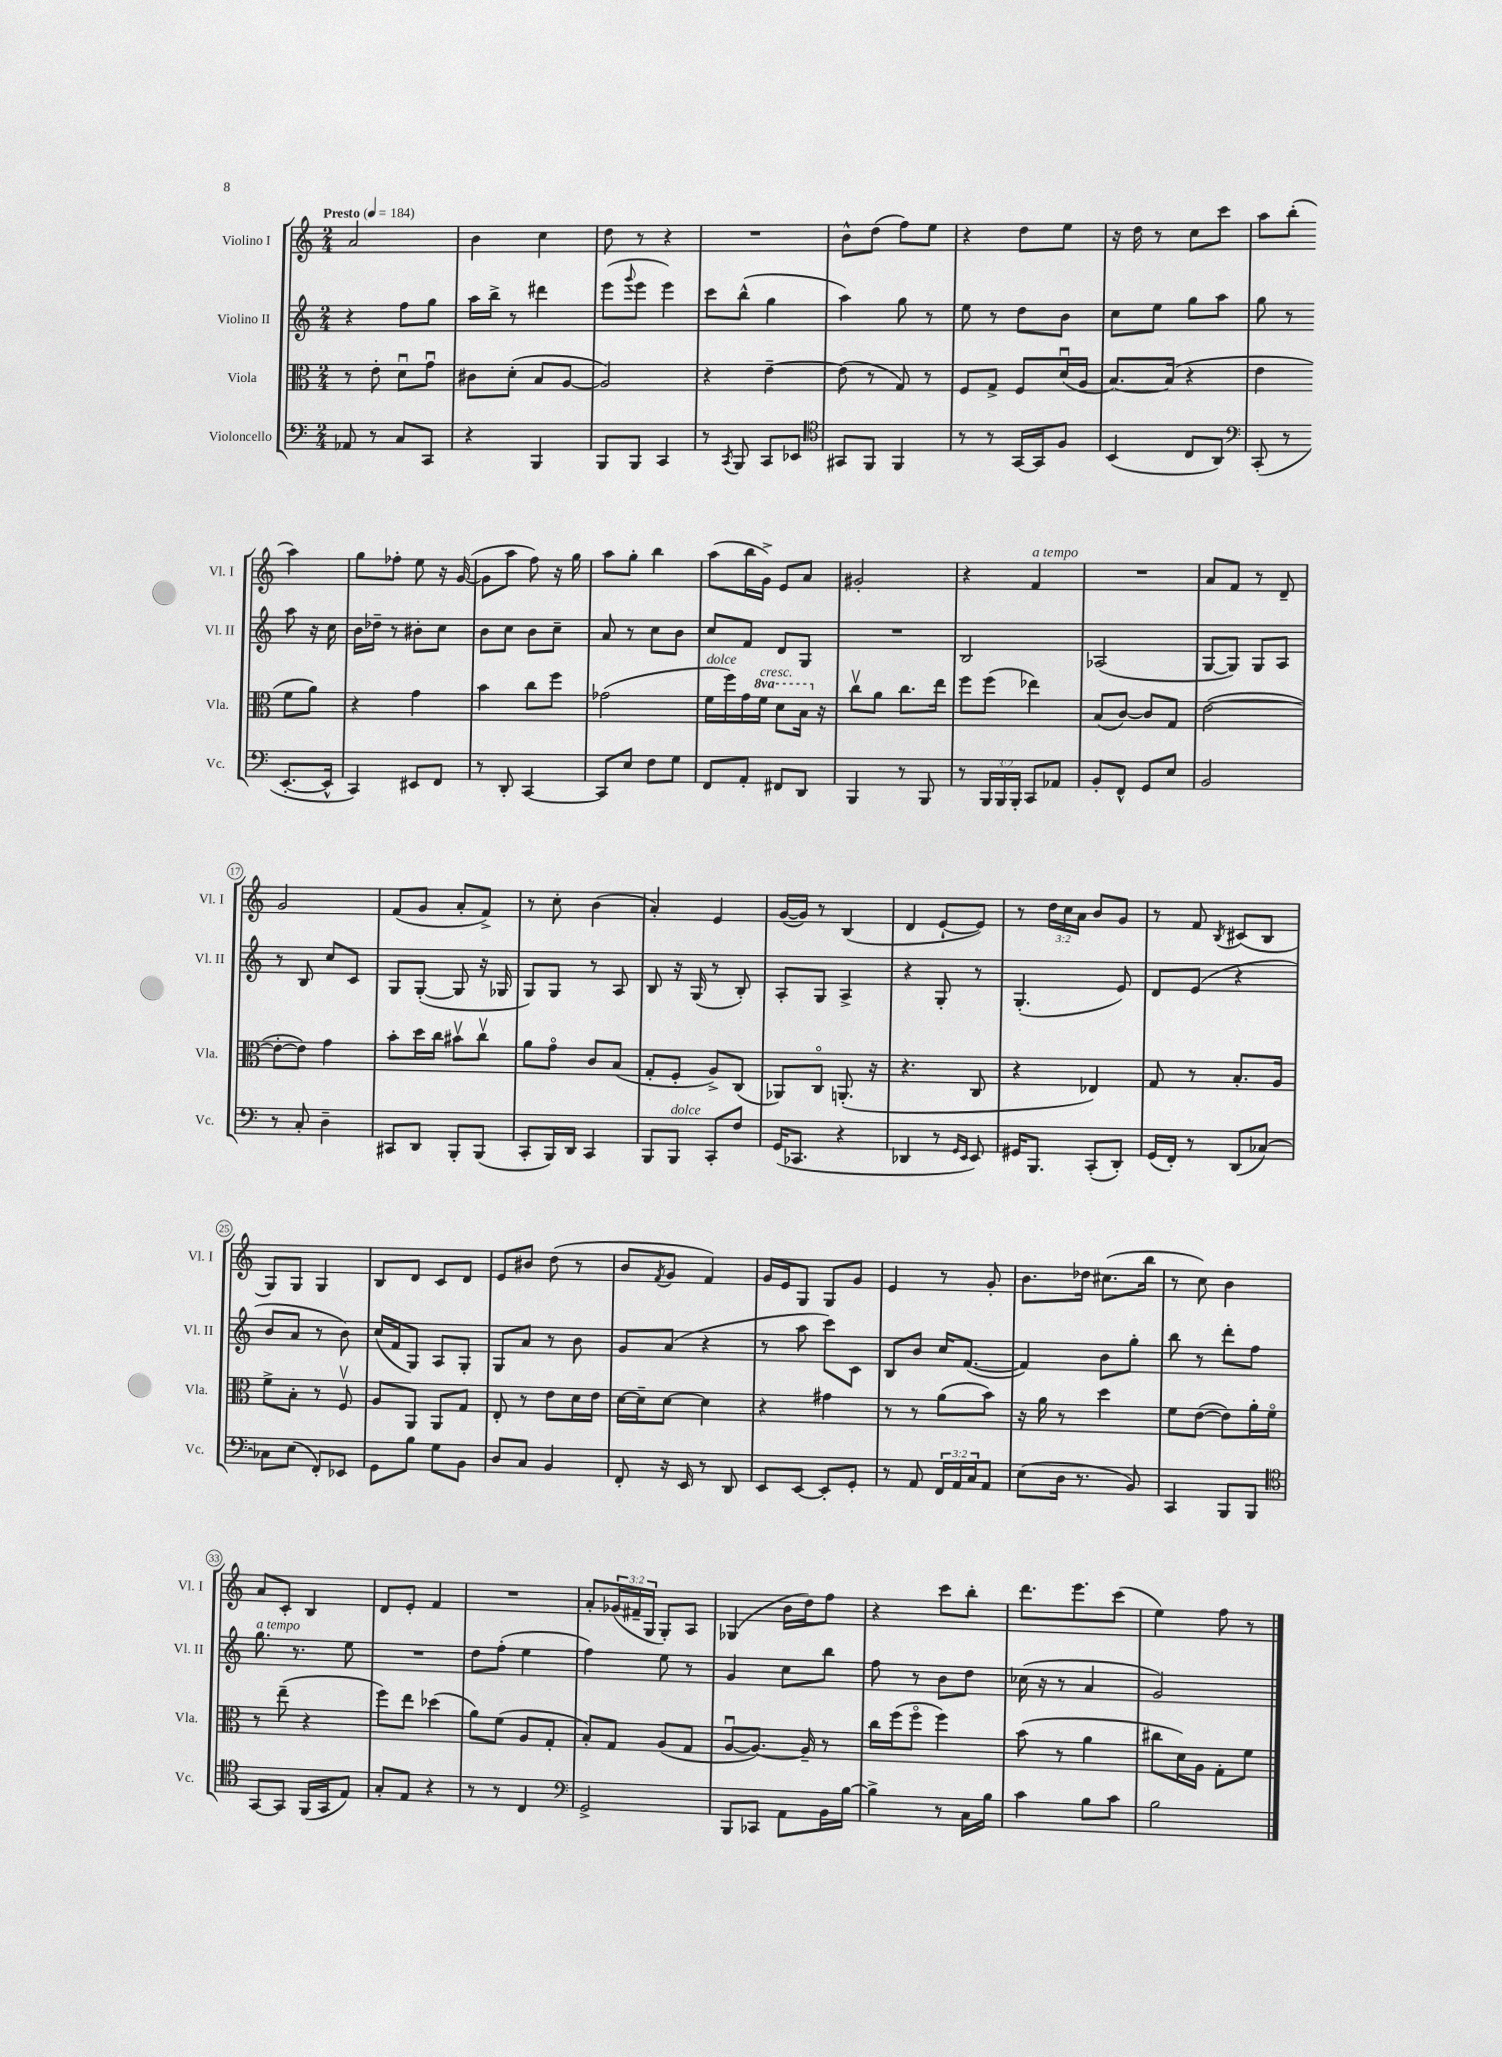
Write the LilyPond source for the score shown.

<<
\new StaffGroup <<
\new Staff = "s0" \with { instrumentName = "Violino I" shortInstrumentName = "Vl. I" } {
    \clef treble \key c \major \numericTimeSignature \time 2/4 \override Staff.TupletNumber.text = #tuplet-number::calc-fraction-text \tempo "Presto" 4 = 184
    a'2 |
    b'4 c''4 |
    d''8 r8 r4 |
    R2 |
    b'8-^ d''8( f''8) e''8 |
    r4 d''8 e''8 |
    r16 d''16 r8 c''8 c'''8 |
    a''8 b''8-.( a''4) |
    g''8 fes''8-. e''8 r16 g'16~( |
    g'8 a''8 f''8) r16 g''16 |
    a''8 g''8-. b''4 |
    a''8( b''16 g'16->) e'8 a'8 |
    gis'2-. |
    r4 f'4^\markup { \italic "a tempo" } |
    R2 |
    a'8 f'8 r8 d'8-- |
    g'2 |
    f'8( g'8 a'8-. f'8->) |
    r8 c''8-. b'4( |
    a'4-.) e'4 |
    g'16~( g'16) r8 b4( |
    d'4 e'8~-! e'8) |
    r8 \tuplet 3/2 { d''16 c''16 a'16 } b'8 g'8 |
    r8 f'8 \acciaccatura { b8 } cis'8( b8 |
    g8) g8 g4 |
    b8 d'8 c'8 d'8 |
    e'8 bis'8 d''8( r8 |
    b'8 \acciaccatura { f'8 } g'8 f'4) |
    g'16 e'16 g8 g8 g'8 |
    e'4 r8 g'8-. |
    b'8. des''16 cis''8.( b''16 |
    r8 c''8) b'4 |
    a'8 c'8-. b4 |
    d'8 e'8-. f'4 |
    R2 |
    a'8-. \tuplet 3/2 { ges'16( fis'16-- g16 } g8-.) a8 |
    ges4( b'16 d''16) f''8 |
    r4 c'''8 b''8-. |
    d'''8. e'''8. c'''8( |
    e''4) f''8 r8 \bar "|." |
}
\new Staff = "s1" \with { instrumentName = "Violino II" shortInstrumentName = "Vl. II" } {
    \clef treble \key c \major \numericTimeSignature \time 2/4
    r4 f''8 g''8 |
    a''16 b''16-> r8 dis'''4 |
    e'''8( \appoggiatura { g'''8 } e'''8 e'''4) |
    c'''8 b''8-^( g''4 |
    a''4) g''8 r8 |
    e''8 r8 d''8 b'8 |
    c''8 e''8 g''8 a''8 |
    g''8 r8 a''8 r16 c''16 |
    b'16 des''16-- r8 bis'8-. c''8 |
    b'8 c''8 b'8 c''8-- |
    a'8 r8 c''8 b'8 |
    c''8 f'8 d'8 g8 |
    R2 |
    b2 |
    aes2( |
    g8~ g8) g8 a8 |
    r8 b8 c''8 c'8 |
    g8 g8~-.( g8 r16 ges16 |
    g8) g8 r8 a8 |
    b8 r16 g16( r8 b8-.) |
    a8-. g8 a4-> |
    r4 g8-. r8 |
    g4.-.( e'8) |
    d'8 e'8( r4 |
    b'8 a'8 r8 b'8) |
    c''16( f'16 g8) a8 g8-. |
    g8 a'8 r8 b'8 |
    g'8 a'8( r4 |
    r8 a''8 c'''8) c'8 |
    b8 b'8 c''16 f'8.~( |
    f'4) b'8 g''8-. |
    b''8 r8 d'''8-. f''8 |
    g''8.^\markup { \italic "a tempo" } r8. e''8 |
    R2 |
    d''8 f''8-.( e''4 |
    f''4) e''8 r8 |
    g'4 c''8 b''8 |
    f''8 r8 b'8 d''8 |
    ces''16( r16 r8 a'4 |
    g'2) \bar "|." |
}
\new Staff = "s2" \with { instrumentName = "Viola" shortInstrumentName = "Vla." } {
    \clef alto \key c \major \numericTimeSignature \time 2/4 \set Staff.ottavationMarkups = #ottavation-simple-ordinals
    r8 e'8-. d'8\downbow g'8\downbow |
    cis'8 d'8-.( b8 a8~ |
    a2) |
    r4 e'4~-- |
    e'8( r8 g8) r8 |
    f8 g8-> f8 d'16\downbow( a16 |
    b8.~) b16( r4 |
    e'4 f'8 a'8) |
    r4 g'4 |
    b'4 c''8 f''8 |
    ges'2( |
    f'16^\markup { \italic "dolce" } f''16) g'16 \ottava #1 f''16^\markup { \italic "cresc." } d''8 b'16 \ottava #0 r16 |
    c''8\upbow a'8 c''8. e''16 |
    f''8 f''8( ees''4) |
    b8( c'8~) c'8 g8 |
    e'2~( |
    e'8~-. e'8) g'4 |
    b'8-. d''16 c''16 bis'8\upbow c''8\upbow |
    a'8 g'8\flageolet c'8 b8( |
    g8-. f8-. a8->) c8( |
    aes,8) c8\flageolet a,8.-.( r16 |
    r4. c8 |
    r4 ees4) |
    g8 r8 b8.-. a16 |
    f'8-> b8-. r8 f8\upbow |
    a8 a,8 a,8 g8 |
    e8-. r8 e'8 d'16 e'16 |
    d'16~ d'16-- d'8~ d'4 |
    r4 gis'4 |
    r8 r8 a'8( b'8) |
    r16 a'16 r8 d''4 |
    f'8 e'8~( e'8) a'16-. f'16\flageolet |
    r8 e''8--( r4 |
    f''8) e''8 des''4( |
    a'8) f'8( a8 g8-. |
    b8-.) g8 a8( g8 |
    a8~\downbow a8.~) a16-- r8 |
    c''16 f''16( f''8\flageolet f''4) |
    b'8( r8 a'4 |
    cis''8 d'16) a16 g8-. f'8 \bar "|." |
}
\new Staff = "s3" \with { instrumentName = "Violoncello" shortInstrumentName = "Vc." } {
    \clef bass \key c \major \numericTimeSignature \time 2/4 \override Staff.TupletNumber.text = #tuplet-number::calc-fraction-text
    aes,8 r8 c8 c,8 |
    r4 b,,4 |
    b,,8 b,,8 c,4 |
    r8 \acciaccatura { c,8 } b,,8 c,8 ees,8 |
    \clef tenor gis,8 f,8 f,4 |
    r8 r8 g,16~ g,16 f8 |
    b,4( c8 a,8) |
    \clef bass c,8-.( r8 e,8.~-. e,16-^ |
    c,4) eis,8 f,8 |
    r8 d,8-. c,4~ |
    c,8 e8 f8 g8 |
    f,8 a,8-. fis,8 d,8 |
    b,,4 r8 b,,8 |
    r8 \tuplet 3/2 { b,,16 b,,16 b,,16-. } c,8 aes,8 |
    b,8-. f,8-^ g,8 e8 |
    b,2 |
    r8 c8-. d4-- |
    cis,8 d,8 b,,8-. b,,8( |
    c,8-. b,,16) d,16 c,4 |
    b,,8 b,,8^\markup { \italic "dolce" } c,8-. f8 |
    g,16( ces,8. r4 |
    des,4 r8 \grace { g,16 e,16 } e,8) |
    gis,16 b,,8. c,8-.( d,8-.) |
    g,16( f,16-.) r8 d,8( ces8~) |
    ces8 e8( f,8-.) ees,8 |
    g,8 b8 g8 b,8 |
    d8 c8 b,4 |
    f,8-. r16 e,16 r8 d,8 |
    e,8 e,8~ e,8-. g,8-. |
    r8 a,8 \tuplet 3/2 { f,16 a,16 c16 } a,8 |
    e8( d16 r8. b,8) |
    c,4 b,,8 b,,8 |
    \clef tenor g,8~ g,8 f,16( g,16 e8) |
    g8-. e8 r4 |
    r8 r8 c4 |
    \clef bass g,2-> |
    b,,8 ces,8 a,8 b,16 b16~ |
    b4-> r8 c16 b16 |
    c'4 b8 c'8 |
    b2 \bar "|." |
}
>>
>>
\layout { \context { \Score \override BarNumber.stencil = #(make-stencil-circler 0.1 0.3 ly:text-interface::print) } }
